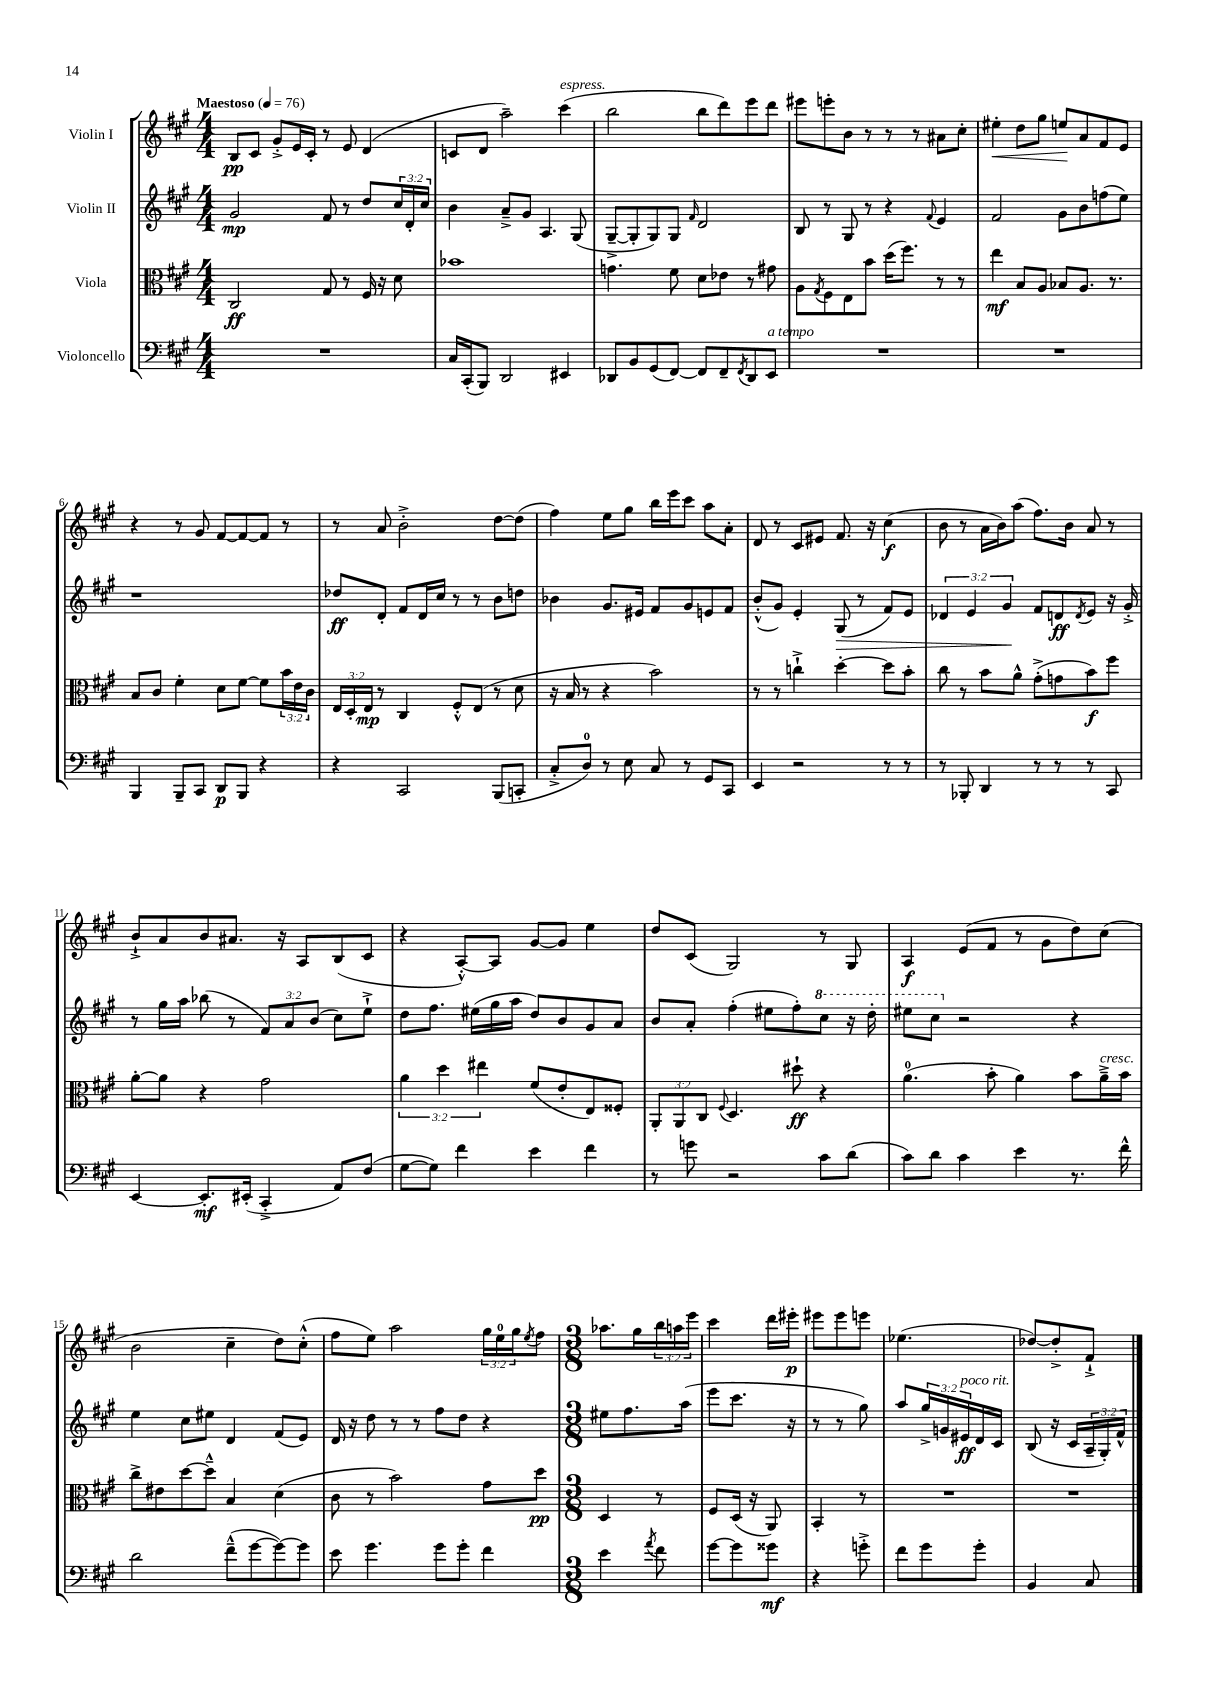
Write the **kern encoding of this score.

**kern	**kern	**kern	**kern
*staff4	*staff3	*staff2	*staff1
*clefF4	*clefC3	*clefG2	*clefG2
*k[f#c#g#]	*k[f#c#g#]	*k[f#c#g#]	*k[f#c#g#]
*M4/4	*M4/4	*M4/4	*M4/4
*MM76	*MM76	*MM76	*MM76
1r	2C#/	2g#/	8B/L
.	.	.	8c#/J
.	.	.	8g#'^/L
.	.	.	16e/L
.	.	.	16c#'/JJ
.	8G#/	8f#/	8r
.	8r	8r	8e/
.	16F#/	8dd/L	(4d/
.	16r	.	.
.	8d\	24cc#/L	.
.	.	24d'/	.
.	.	24cc#/JJ	.
=	=	=	=
16C#/LL	1b-	4b\	8c/L
(16CC#'/J	.	.	.
8BBB/J)	.	.	8d/J
2DD/	.	8a~^/L	2aa~\)
.	.	8g#/J	.
.	.	4.A/	.
4EE#/	.	.	(4ccc#\
.	.	(8G#/	.
=	=	=	=
8DD-/L	4.g\	[8G#~^/L	2bb\
8BB/	.	8G#'/]	.
(8GG#/	.	8G#/)	.
[8FF#/J)	8f#\	8G#/J	.
.	.	16qqf#/	.
8FF#/]L	8d\L	2d/	8bb\L
8FF#~/	8e-\J	.	8ddd\)
8qFF#/	.	.	.
8DD-/	8r	.	8eee\
8EE/J	8g#\	.	8ddd\J
=	=	=	=
1r	8A\L	8B/	8eee#\L
.	8qG#/	.	.
.	8F#\	8r	8eee'\
.	8E\	8G#/	8b\J
.	8b\J	8r	8r
.	(16dd\LK	4r	8r
.	8.ff#\J)	.	.
.	.	.	8r
.	.	8qqf#/	.
.	8r	4e/	8a#\L
.	8r	.	8cc#'\J
=	=	=	=
1r	4ee\	2f#/	4ee#'\
.	8B/L	.	8dd\L
.	8A/J	.	8gg#\J
.	8B-/L	8g#\L	8ee/L
.	8.A/J	8b\	8a/
.	.	(8ff\	8f#/
.	8.r	.	.
.	.	8ee\J)	8e/J
=	=	=	=
4BBB/	8B/L	1r	4r
.	8c#/J	.	.
8BBB~/L	4f#'\	.	8r
8CC#/J	.	.	8g#/
8DD/L	8d\L	.	[8f#/L
8BBB/J	[8f#\J	.	8f#/_
4r	8f#\]L	.	8f#/]J
.	24b\L	.	8r
.	24e\	.	.
.	24c#\JJ	.	.
=	=	=	=
4r	24E/LL	8dd-/L	8r
.	24D'/	.	.
.	24E/JJ	.	.
.	8r	8d'/J	8a/
2CC#/	4C#/	8f#/L	2b'^\
.	.	16d/L	.
.	.	16cc#/JJ	.
.	8F#'^^/L	8r	.
.	(8E/J	8r	.
(8BBB/L	8r	8b\L	[8dd\L
8CC'/J	8d\	8dd\J	(8dd\]J
=	=	=	=
8C#'^/L	16r	4b-\	4ff#\)
.	16B/	.	.
8D/J)	8r	.	.
8r	4r	8.g#/L	8ee\L
8E\	.	.	8gg#\J
.	.	16e#/Jk	.
8C#/	2b\)	8f#/L	16bb\LL
.	.	.	16eee\J
8r	.	8g#/	8ccc#\J
8GG#/L	.	8e/	8aa\L
8CC#/J	.	8f#/J	8a'\J
=	=	=	=
4EE/	8r	(8b'^^/L	8d/
.	8r	8g#/J)	8r
2r	4cc`^\	4e'/	8c#/L
.	.	.	8e#/J
.	[4dd'\	(8G#/	8.f#/
.	.	8r	.
.	.	.	16r
8r	8dd\]L	8f#/L)	(4cc#\
8r	8b'\J	8e/J	.
=	=	=	=
8r	8cc#\	6d-/	8b\
8BBB-'/	8r	.	8r
.	.	6e/	.
4DD/	8b\L	.	16a\LL
.	.	.	16b\J)
.	.	6g#/	.
.	8a^^\J	.	(8aa\J
8r	(8g#'^\L	8f#/L	8.ff#\L)
8r	8g\	8d/	.
.	.	.	16b\Jk
.	.	8qd/	.
8r	8b\)	8e/J	8a/
8CC#/	8ff#\J	16r	8r
.	.	16g#'^/	.
=	=	=	=
[4EE/	[8a'\L	8r	8b`^/L
.	8a\]J	16gg#\LL	8a/
.	.	16aa\JJ	.
8.EE'/]L	4r	(8bb-\	8b/
.	.	8r	8.a#/J
(16EE#'/Jk	.	.	.
4CC#'^/	2g#\	12f#/L)	.
.	.	.	16r
.	.	12a/	.
.	.	.	8A/L
.	.	(12b/J	.
8AA/L)	.	8cc#\L)	(8B/
(8F#/J	.	8ee`^\J	8c#/J
=	=	=	=
[8G#\L	6a\	8dd\L	4r
8G#\]J)	.	8.ff#\J	.
.	6dd\	.	.
4f#\	.	.	[8A'^^/L)
.	.	(16ee#\LL	.
.	6ee#\	.	.
.	.	16gg#\	8A/]J
.	.	16aa\JJ	.
4e\	(8f#/L	8dd/L)	[8g#/L
.	8e'/	8b/	8g#/]J
4f#\	8E/)	8g#/	4ee\
.	8F##'/J	8a/J	.
=	=	=	=
8r	12AA'/L	8b/L	8dd/L
.	12AA/	.	.
8g\	.	8a'/J	(8c#/J
.	12C#/J	.	.
.	8qqF#/	.	.
2r	4.D/	(4ff#'\	2G#/)
.	.	8ee#\L	.
.	8dd#`\	8ff#'\)	.
8c#\L	4r	8ccc#\J	8r
(8d\J	.	16r	8G#/
.	.	16ddd'\	.
=	=	=	=
8c#\L)	(4.a\	8eee#\L	4A/
8d\J	.	8ccc#\J	.
4c#\	.	2r	(8e/L
.	8b'\	.	8f#/J
4e\	4a\)	.	8r
.	.	.	8g#\L
8.r	8b\L	4r	8dd\)
.	16a~^\L	.	(8cc#\J
16f#^^\	16b\JJ	.	.
=	=	=	=
2d\	8cc#^\L	4ee\	2b\
.	8e#\	.	.
.	[8dd\	8cc#\L	.
.	8dd~^^\]J	8ee#\J	.
(8f#~^^\L	4B/	4d/	4cc#~\
[8g#\	.	.	.
8g#\_)	(4d\	(8f#/L	8dd\L)
8g#\]J	.	8e/J)	(8cc#'^^\J
=	=	=	=
8e\	8c#\	16d/	8ff#\L
.	.	16r	.
4.g#\	8r	8dd\	8ee\J)
.	2b\)	8r	2aa\
.	.	8r	.
8g#\L	.	8ff#\L	.
8g#'\J	.	8dd\J	.
4f#\	8g#\L	4r	24gg#\LL
.	.	.	24ee\
.	.	.	24gg#\J
.	.	.	8qee/
.	8dd\J	.	8ff#\J
=	=	=	=
*M3/8	*M3/8	*M3/8	*M3/8
4e\	4D/	8ee#\L	8.aa-\L
.	.	8.ff#\	.
.	.	.	16gg#\L
8qa/	.	.	.
8f#\	8r	.	24bb\
.	.	.	24aa\
.	.	(16aa\Jk	.
.	.	.	24eee\JJ
=	=	=	=
[8g#\L	8F#/L	8eee\L	4ccc#\
8g#\]	(16D/Jk	8.ccc#\J	.
.	16r	.	.
8g##\J	8AA/)	.	16ddd\LL
.	.	16r	16eee#'\JJ
=	=	=	=
4r	4BB'/	8r	8eee#\L
.	.	8r	8eee#\
8g'^\	8r	8gg#\)	8eee\J
=	=	=	=
8f#\L	4.r	8aa/L	(4.ee-\
8g#\	.	24gg#^/L	.
.	.	24g/	.
.	.	24e#/	.
8g#'\J	.	16d/	.
.	.	16c#/JJ	.
=	=	=	=
4BB/	4.r	(8B/	[8dd-/L)
.	.	16r	8dd-'^/]
.	.	16c#/LL	.
8C#/	.	24A~/	8f#`^/J
.	.	24G#'/)	.
.	.	24f#^^/JJ	.
==	==	==	==
*-	*-	*-	*-
